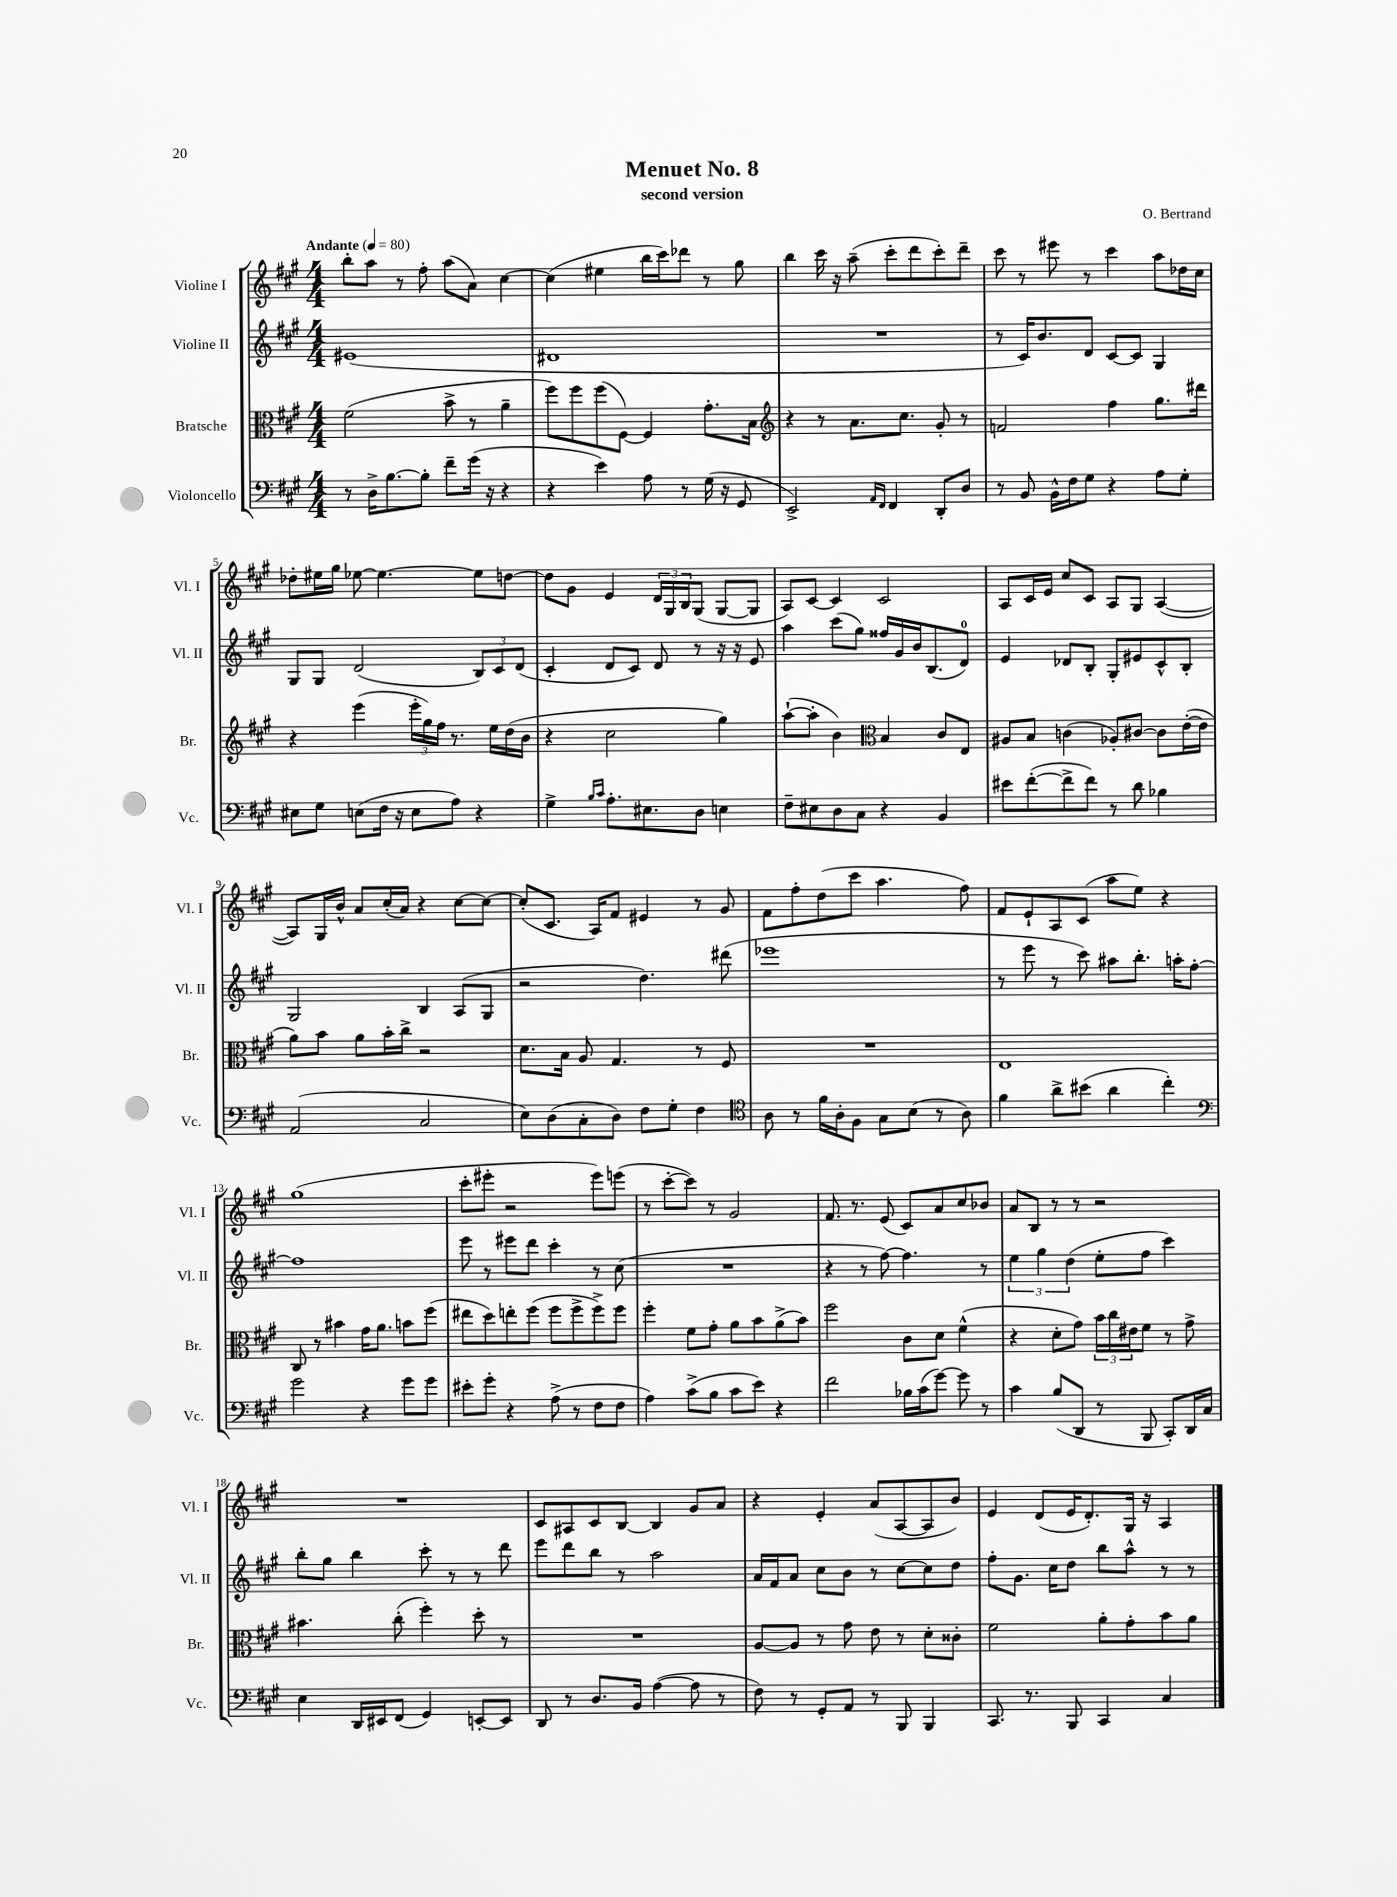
\header { title = "Menuet No. 8" composer = "O. Bertrand" subtitle = "second version" }
<<
\new StaffGroup <<
\new Staff = "s0" \with { instrumentName = "Violine I" shortInstrumentName = "Vl. I" } {
    \clef treble \key a \major \numericTimeSignature \time 4/4 \tempo "Andante" 4 = 80
    b''8-. a''8 r8 fis''8-. a''8( a'8) cis''4~ |
    cis''4( eis''4 b''16 cis'''16) des'''8 r8 gis''8 |
    b''4 cis'''16 r16 a''8--( cis'''8-. d'''8 cis'''8-.) d'''8-- |
    cis'''8 r8 eis'''8 r8 cis'''4 a''8 des''16 cis''16 |
    des''8-. eis''16 gis''16 ees''8~ ees''4.~ ees''8 d''8~ |
    d''8 gis'8 e'4 \tuplet 3/2 { d'16 gis16 b16 } gis8( gis8~ gis8 |
    a8) cis'8~ cis'4 cis'2 |
    a8 cis'16 e'16 cis''8 cis'8 a8 gis8 a4~( |
    a8) gis16 b'16-^ a'8 cis''16-.( a'16) r4 cis''8~ cis''8~ |
    cis''8-.( cis'8. a16) fis'8 eis'4 r8 gis'8 |
    fis'8 fis''8-. d''8( cis'''8 a''4. fis''8) |
    fis'8 e'8-! a8 cis'8( a''8 e''8) r4 |
    gis''1( |
    cis'''8-. eis'''8-. r2 eis'''8) e'''8( |
    r8 cis'''8~-. cis'''8) r8 gis'2 |
    fis'8. r8. e'8( cis'8) a'8 cis''8 bes'8 |
    a'8 b8 r8 r8 r2 |
    R1 |
    cis'8 ais8 cis'8 b8~ b4 gis'8 a'8 |
    r4 e'4-. a'8( a8~ a8 b'8) |
    e'4 d'8( e'16 d'8.-.) gis16 r16 a4 \bar "|." |
}
\new Staff = "s1" \with { instrumentName = "Violine II" shortInstrumentName = "Vl. II" } {
    \clef treble \key a \major \numericTimeSignature \time 4/4
    eis'1( |
    dis'1 |
    R1 |
    r8 cis'16) b'8. d'8 cis'8~ cis'8 gis4 |
    gis8 gis8 d'2( \tuplet 3/2 { b8) cis'8 d'8( } |
    cis'4-. d'8 cis'8) d'8 r8 r16 r16 e'8 |
    a''4 cis'''8( gis''8) fisis''16 gis'16 b'16 b8.( d'8-0) |
    e'4 des'8 b8-. gis8-. eis'8 cis'8-^ b8-. |
    gis2 b4 a8( gis8 |
    r2 d''4.) dis'''8( |
    ees'''1 |
    r8 e'''8 r8 cis'''8) ais''8 b''8.-. a''16-. fis''8~-. |
    fis''1 |
    e'''8 r8 eis'''8 d'''8 cis'''4-. r8 cis''8( |
    R1 |
    r4 r8 fis''8~) fis''4. r8 |
    \tuplet 3/2 { e''4 gis''4 d''4( } e''8-. fis''8 cis'''4) |
    b''8-. gis''8 b''4 cis'''8-. r8 r8 d'''8 |
    e'''8 d'''8 b''8 r8 a''2 |
    a'16 fis'16 a'8 cis''8 b'8 r8 cis''8~ cis''8 d''8 |
    fis''8-. gis'8. cis''16 d''8 b''8 a''8-^ r8 r8 \bar "|." |
}
\new Staff = "s2" \with { instrumentName = "Bratsche" shortInstrumentName = "Br." } {
    \clef alto \key a \major \numericTimeSignature \time 4/4
    fis'2( b'8-> r8 a'4-- |
    fis''8) fis''8 fis''8( fis8~) fis4 gis'8.-. b16 |
    \clef treble r4 r8 a'8. cis''8. gis'8-. r8 |
    f'2 fis''4 gis''8. dis'''16 |
    r4 e'''4( \tuplet 3/2 { e'''16-. gis''16) fis''16 } r8. e''16 d''16( b'16 |
    r4 cis''2 gis''4) |
    a''8~-!( a''8-. b'4) \clef alto b4 cis'8 e8 |
    ais8 b8 c'4( aes8-.) cis'8~ cis'8 e'16~-.( e'16 |
    a'8) b'8 a'8 b'16-. cis''16-> r2 |
    d'8. b16 a8 gis4. r8 fis8 |
    R1 |
    e1 |
    cis8 r8 bis'4 gis'16 a'8. b'8 fis''8( |
    eis''8 d''8) e''8-. fis''8( fis''8 fis''8-> fis''8->) fis''8 |
    fis''4-. fis'8 gis'8-. a'8 b'8 a'8->( b'8) |
    fis''2 cis'8 d'8 fis'4-^( |
    r4 d'8-. gis'8) \tuplet 3/2 { b'16 cis''16 eis'16 } fis'8 r8 gis'8-> |
    bis'4. cis''8-.( fis''4-.) d''8-. r8 |
    R1 |
    a8~ a8 r8 gis'8 e'8 r8 d'8-. cisis'8-. |
    fis'2 a'8-. gis'8-. b'8 a'8 \bar "|." |
}
\new Staff = "s3" \with { instrumentName = "Violoncello" shortInstrumentName = "Vc." } {
    \clef bass \key a \major \numericTimeSignature \time 4/4
    r8 d16-> b8.~ b8-. fis'8-- gis'16( r16 r4 |
    r4 e'4) a8 r8 gis16( r16 gis,8 |
    e,2->) \grace { a,16 fis,16 } fis,4 d,8-. d8 |
    r8 b,8 b,16-^ fis16 gis8 r4 a8 gis8-. |
    eis8 gis8 e8( fis16 r16 e8 a8) r4 |
    gis4-> \grace { b16 cis'16 } a8.-. eis8. d8 e4 |
    fis8-- eis8 d8 cis8 r4 b,4 |
    eis'8 fis'8~-.( fis'8-> fis'8) r8 d'8 bes4 |
    a,2( cis2 |
    e8) d8( cis8-. d8) fis8 gis8-. fis4 |
    \clef tenor a8 r8 fis'16 a16-. fis8 gis8 b8( r8 a8) |
    fis'4 a'8-> bis'8( a'4 cis''4-.) |
    \clef bass gis'2 r4 gis'8 gis'8 |
    eis'8-. gis'8-. r4 a8->( r8 fis8 fis8 |
    a4) cis'8->( b8 cis'8 e'8) r4 |
    fis'2 bes16 cis'16( gis'8~) gis'8 r8 |
    cis'4 b8( d,8 r8 b,,8 cis,8-.) d,16 cis16 |
    e4 d,16 eis,16 fis,8( gis,4) e,8~-. e,8 |
    d,8 r8 d8. b,16 a4~( a8 r8 |
    fis8) r8 gis,8-. a,8 r8 b,,8 b,,4 |
    cis,8. r8. b,,8 cis,4 cis4 \bar "|." |
}
>>
>>
